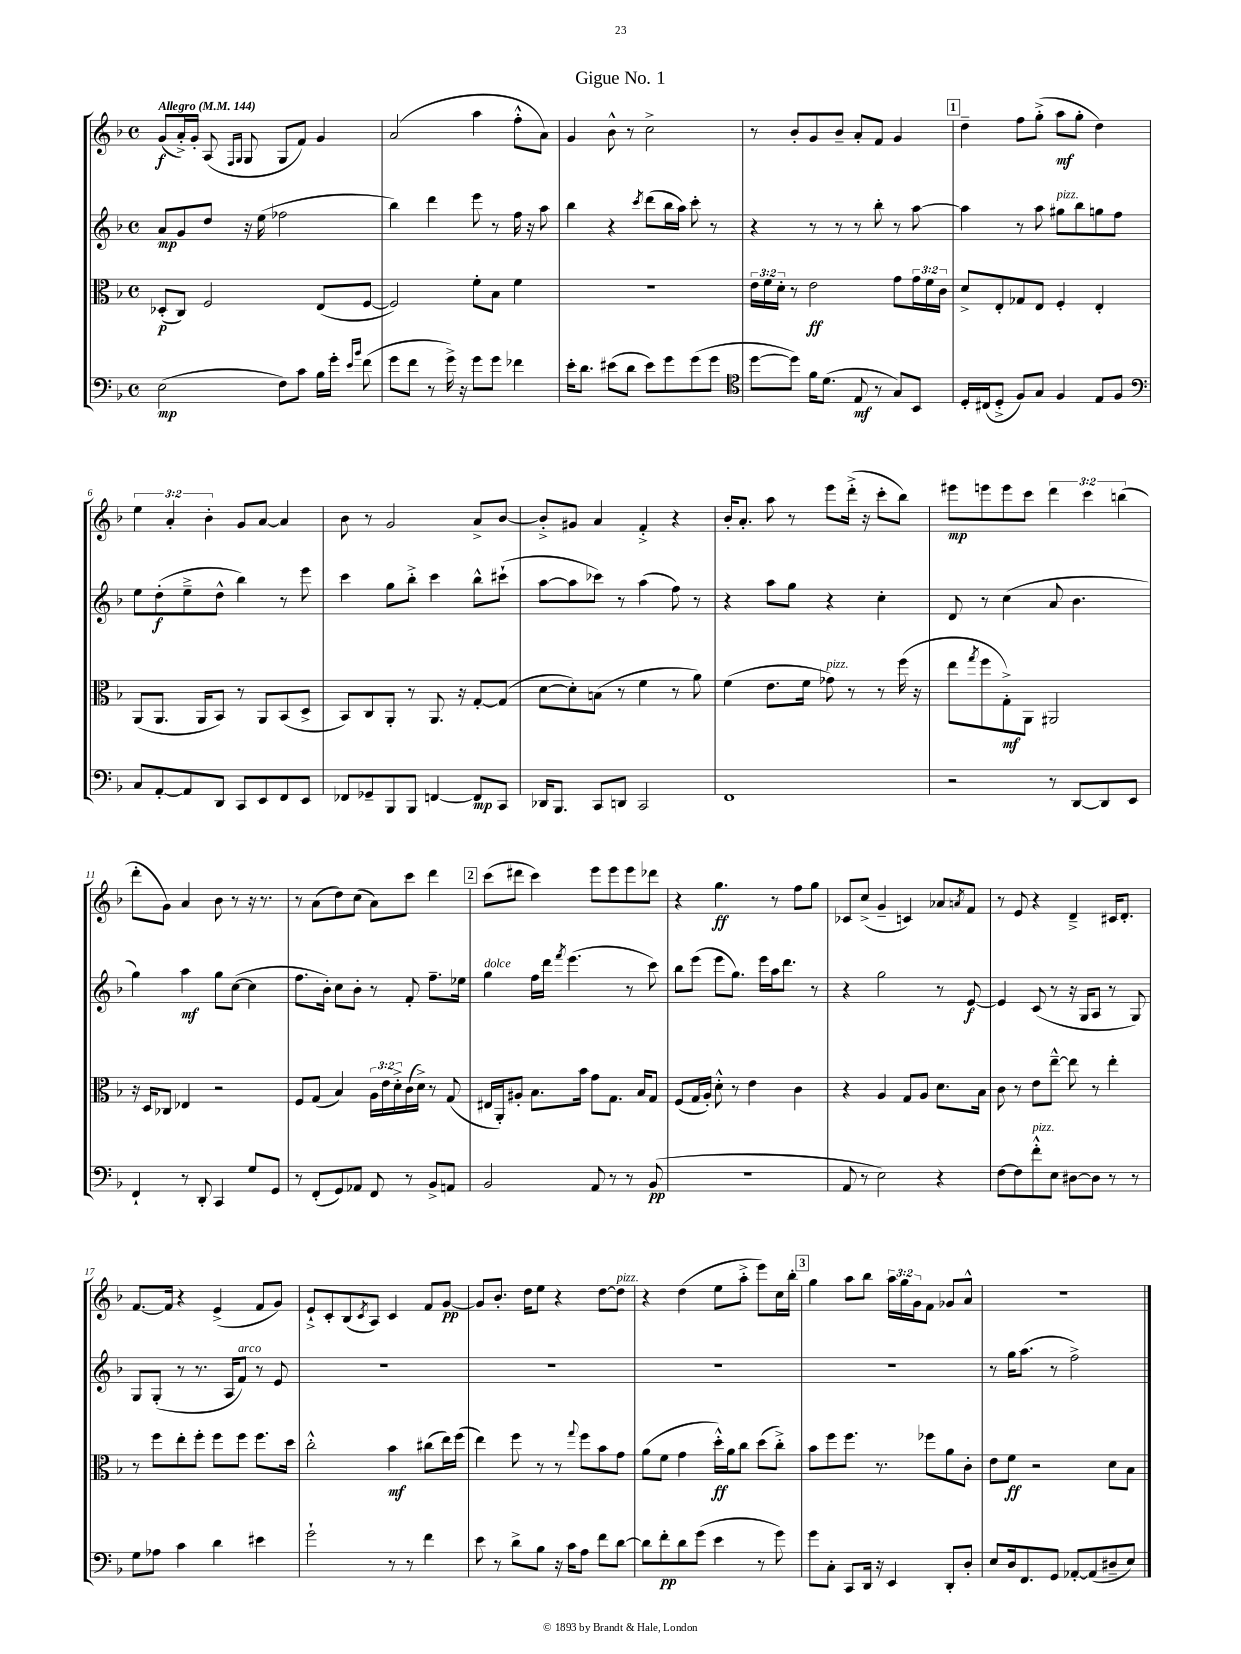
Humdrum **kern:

**kern	**kern	**kern	**kern
*staff4	*staff3	*staff2	*staff1
*clefF4	*clefC3	*clefG2	*clefG2
*k[b-]	*k[b-]	*k[b-]	*k[b-]
*M4/4	*M4/4	*M4/4	*M4/4
*met(c)	*met(c)	*met(c)	*met(c)
*MM144	*MM144	*MM144	*MM144
(2E	(8D-'	8a	(8g
.	8C)	8g	16a'^)
.	.	.	16g'
.	2F	8dd	(8A
.	.	.	16qqF
.	.	.	16qqG
.	.	16r	8G
.	.	(16ee	.
8F)	.	2ff-	8G
8c	.	.	8f)
16B-	(8E	.	4g
16g'	.	.	.
16qqe	.	.	.
16qqb-	.	.	.
(8f	[8F	.	.
=	=	=	=
8g	2F])	4bb-)	(2a
8f	.	.	.
8r	.	4ddd	.
16g^)	.	.	.
16r	.	.	.
8g	8f'	8eee	4aa
8g	8B-	8r	.
4f-	4f	16ff	8ff'^^
.	.	16r	.
.	.	8aa	8a)
=	=	=	=
16e'	1r	4bb-	4g
8.d	.	.	.
(8e#	.	4r	8b-^^
8d	.	.	8r
.	.	8qccc	.
8e#)	.	(8ddd	2cc^
8g	.	16bb-	.
.	.	16aa)	.
(8g	.	8ccc'	.
8g	.	8r	.
=	=	=	=
*clefC4	*	*	*
[8dd	24e	4r	8r
.	24f	.	.
.	24d'	.	.
8dd])	8r	.	8b-'
16f	2e	8r	8g
(8.d	.	.	.
.	.	8r	8b-~
8E	.	8r	8a'
8r	.	8bb-'	8f
8G)	8g	8r	4g
8BB-	24g	[8aa	.
.	24f	.	.
.	24c	.	.
=	=	=	=
16D'	8d^	4aa]	4dd~
(16C#	.	.	.
8D'^	8E'	.	.
8F)	8G-	8r	8ff
8G	8E	8aa	(8gg'^
4F	4F'	8gg#	8aa
.	.	8bb-	8gg'
8E	4E'	8gg	4dd)
8F	.	8ff	.
=	=	=	=
*clefF4	*	*	*
8C	(8AA	8ee	6ee
[8AA'	8.AA	(8dd'	.
.	.	.	6a'
8AA]	.	8ee~^	.
.	16AA	.	.
.	.	.	6b-'
8DD	8BB-)	8dd^^	.
8CC	8r	4bb-)	8g
8EE	8AA	.	[8a
8FF	(8BB-	8r	4a]
8EE	8D^	8eee	.
=	=	=	=
8FF-	8BB-)	4ccc	8b-
8GG-~	8C	.	8r
8BBB-	8AA'	8gg	2g
8BBB-	8r	8bb-'^	.
[4FF	8.AA	4ccc	.
.	16r	.	.
8FF]	[8G'	8bb-^^	8a^
8CC	(8G]	(8ccc#`	[8b-
=	=	=	=
16DD-	[8d	[8aa	8b-'^]
8.BBB-	.	.	.
.	8d'])	8aa]	8g#
8CC	(8B	8ccc-)	4a
8DD	8r	8r	.
2CC	4f	(4aa	4f'^
.	8r	8ff)	4r
.	8a)	8r	.
=	=	=	=
1FF	(4f	4r	16b-'
.	.	.	8.a'
.	8.e	8aa	8aa
.	.	8gg	8r
.	16f	.	.
.	8g-)	4r	8eee
.	8r	.	(16ddd'^
.	.	.	16r
.	8r	4cc'	8ccc'
.	(16ff	.	8bb-)
.	16r	.	.
=	=	=	=
2r	8ee	8d	8eee#
.	8qgg	.	.
.	8ff	8r	8eee
.	8G'^)	(4cc	8eee
.	8AA	.	8ccc
8r	2AA#	8a	6ddd
[8DD	.	4.b-	.
.	.	.	6ccc
8DD]	.	.	.
.	.	.	(6bb
8EE	.	.	.
=	=	=	=
4FF`	16r	4gg)	8ddd'
.	16D	.	.
.	8C-	.	8g)
8r	4E-	4aa	4a
8DD'	.	.	.
4CC	2r	8gg	8b-
.	.	([8cc	8r
8G	.	4cc]	16r
.	.	.	8.r
8GG	.	.	.
=	=	=	=
8r	8F	8.ff	8r
(8FF'	(8G	.	(8a
.	.	16b-')	.
8GG)	4B-)	8cc	8dd)
8AA-	.	8b-'	(8cc
8FF	24A	8r	8a)
.	24e	.	.
.	24d'^	.	.
8r	(16c	8f'	8ccc
.	16d^)	.	.
8BB-^	8r	8.ff~	4ddd
8AA	(8G	.	.
.	.	16ee-	.
=	=	=	=
2BB-	16E#	4gg	(8ccc
.	16AA')	.	.
.	8A#'	.	8ddd#
.	8.B-	16ff	4ccc)
.	.	16ddd	.
.	.	8qfff	.
.	.	(4.eee	.
.	16b-	.	.
8AA	8g	.	8eee
8r	8.G	.	8eee
8r	.	8r	8eee
.	16B-	.	.
(8BB-	8G	8ccc)	8ddd-
=	=	=	=
1r	(8F	8bb-	4r
.	16G	(8eee	.
.	16A')	.	.
.	8d'^^	8eee	4.gg
.	8r	8.gg)	.
.	4e	.	.
.	.	16eee	.
.	.	16aa	8r
.	.	8.ddd	.
.	4c	.	8ff
.	.	8r	8gg
=	=	=	=
8AA	4r	4r	8c-
8r	.	.	(8cc^
2E)	4A	2gg	4g~
.	8G	.	4c)
.	8A	.	.
4r	8.d	8r	8a-
.	.	.	8qa
.	.	[8e	8f
.	16B-	.	.
=	=	=	=
[8F	8c	4e]	8r
8F]	8r	.	8e
8f'^^	8e	(8c	4r
8E	[8ee~^^	8r	.
[8D#	8ee]	16r	4d~^
.	.	16G	.
8D#]	8r	8A	.
8r	4ee'	8r	16c#
.	.	.	8.d'
8r	.	8G)	.
=	=	=	=
8G	8r	8G	[8.f
8A-	8ff	(8G'	.
.	.	.	16f]
4c	8ee'	8r	4r
.	8ff'	8.r	.
4d	8ff	.	(4e^
.	.	16A	.
.	8ff	8f)	.
4e#	8.ff	8r	8f
.	.	8e	8g)
.	16dd	.	.
=	=	=	=
2g`	2cc'^^	1r	8e`^
.	.	.	8c'
.	.	.	(8B-
.	.	.	8qc
.	.	.	8A)
8r	4b-	.	4c
8r	.	.	.
4f	(8cc#	.	8f
.	16ee)	.	[8g
.	(16ff	.	.
=	=	=	=
8e	4ee)	1r	8g]
8r	.	.	8.b-'
8d^	8ff	.	.
.	.	.	16dd
8B-	8r	.	8ee
16r	8r	.	4r
16c	.	.	.
.	8qqgg	.	.
8A	8ff	.	.
8f	8b-	.	[8dd
[8d	8g	.	8dd]
=	=	=	=
8d]	(8a	1r	4r
8f'	8f	.	.
8d	4g	.	(4dd
(8g	.	.	.
4e	16dd'^^)	.	8ee
.	16a	.	.
.	8cc	.	8aa'^
8r	(8dd	.	8eee)
8g)	8cc'^)	.	16cc
.	.	.	16bb-'
=	=	=	=
8g	8b-	1r	4gg
8C'	8ff	.	.
8CC	8.ff	.	8aa
16DD	.	.	8bb-
16r	8.r	.	.
4EE	.	.	24aa
.	.	.	24gg
.	.	.	24g
.	8ff-	.	8f
8DD'	8a	.	8g-
8D'	8c'	.	8a^^
=	=	=	=
8E	8e	8r	1r
16D	8f	16gg	.
8.FF	.	(8.aa	.
.	2r	.	.
8GG	.	8r	.
[8AA-'	.	2ff^)	.
(8AA-]	.	.	.
8D#~	8d	.	.
8E)	8B-	.	.
==	==	==	==
*-	*-	*-	*-
